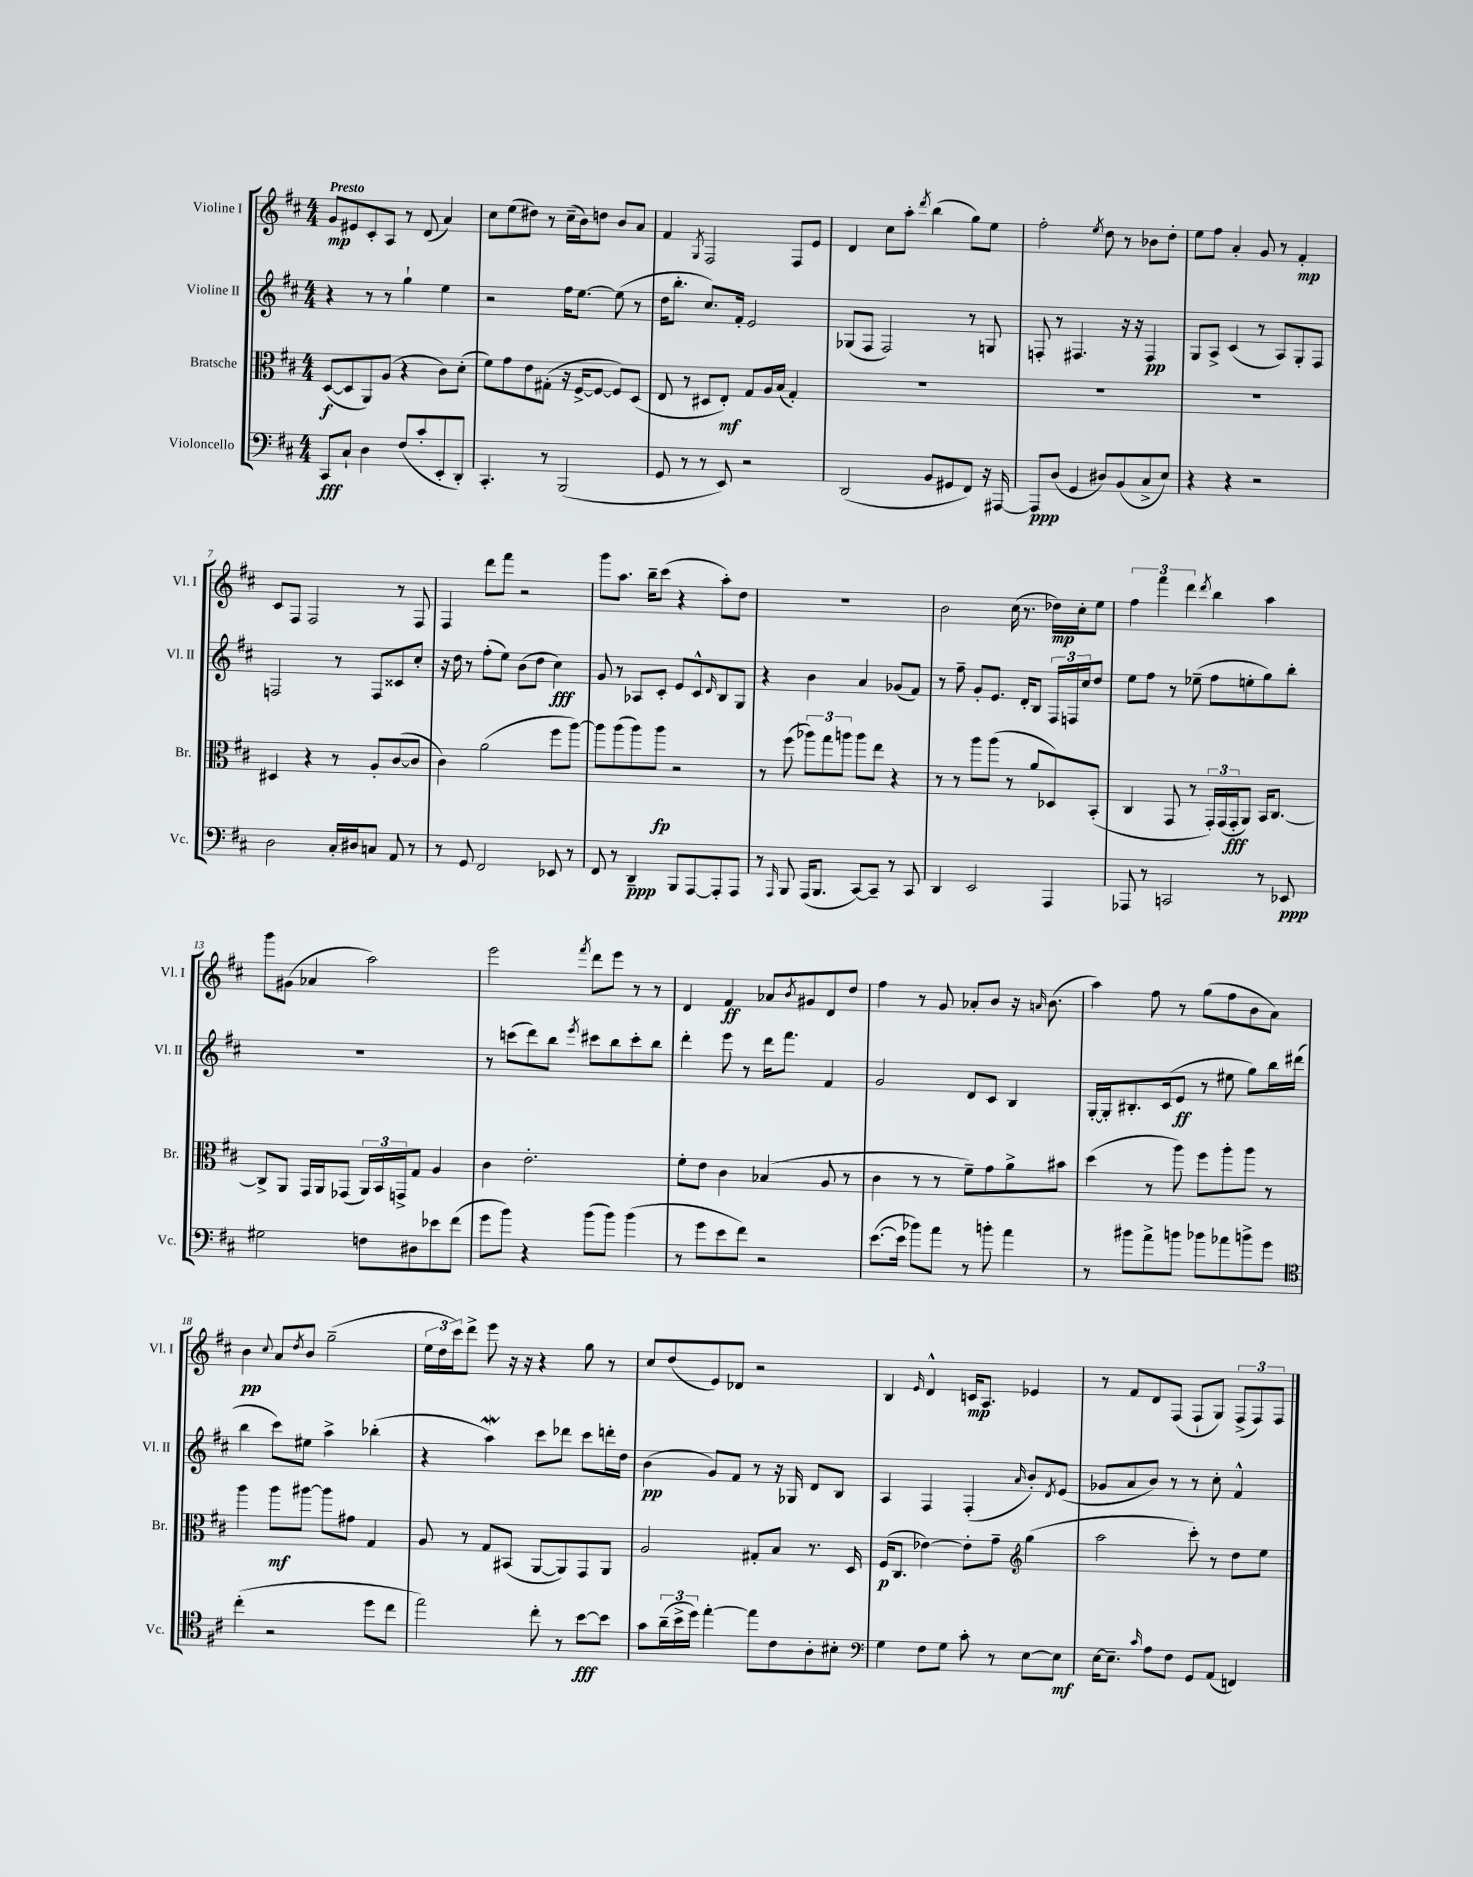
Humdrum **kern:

**kern	**kern	**kern	**kern
*staff4	*staff3	*staff2	*staff1
*clefF4	*clefC3	*clefG2	*clefG2
*k[f#c#]	*k[f#c#]	*k[f#c#]	*k[f#c#]
*M4/4	*M4/4	*M4/4	*M4/4
8CC#	([8D	4r	8g
8C#`	8D]	.	8e#
4D	8AA)	8r	8c#'
.	(8A	8r	8A
(8F#	4r	4gg`	8r
8c#'	.	.	(8d
8EE'	8c#)	4ee	4a)
8DD')	(8d'	.	.
=	=	=	=
4.CC#'	8f#)	2r	8cc#
.	8g	.	(8ee
.	8e	.	8dd#)
8r	(8G#'	.	8r
(2BBB	16r	16ff#	(16cc#~
.	[16F#^	[8.ee	16b)
.	8F#_	.	8dd
.	8F#])	(8ee]	8b
.	(8D	8r	8a
=	=	=	=
8GG	8E	16dd	4f#
.	.	8.bb'	.
8r	8r	.	.
.	.	.	8qG
8r	8D#	8.cc#)	2F#
8EE)	8E')	.	.
.	.	16f#'	.
2r	8G	2e	.
.	16A	.	.
.	(16B	.	.
.	4G')	.	8F#
.	.	.	8e
=	=	=	=
(2DD	1r	(8G-	4d
.	.	8F#	.
.	.	2F#)	8cc#
.	.	.	8aa'
.	.	.	8qddd
8BB	.	.	(4bb
8GG#	.	.	.
8FF#)	.	8r	8gg)
16r	.	8G	8ee
[16AAA#	.	.	.
=	=	=	=
8AAA#]	1r	8F'	2ff#'
(8D	.	8r	.
4GG	.	4.F#	.
.	.	.	8qee
8D#)	.	.	8dd
(8BB	.	16r	8r
.	.	16r	.
8C#^	.	4F#	8b-
8E)	.	.	8dd'
=	=	=	=
4r	1r	8G	8ee
.	.	8A^	8ff#
4r	.	(4c#	4a'
2r	.	8r	8g
.	.	8A)	8r
.	.	8G'	4f#'
.	.	8F#	.
=	=	=	=
2D	4D#	2F	8c#
.	.	.	8F#
.	4r	.	2F#
16C#'	8r	8r	.
16D#	.	.	.
8C	8A'	8F	.
8AA	([8c#	8c##	8r
8r	8c#]	8cc#'	8F#
=	=	=	=
8r	4c#)	16r	4F#
.	.	16dd	.
8GG	.	8r	.
2FF#	(2a	(8ff#'	8ddd
.	.	8ee)	8fff#
.	.	(8b	2r
.	.	8dd	.
8EE-	8ff#	4cc#)	.
8r	[8aa)	.	.
=	=	=	=
8FF#	8aa]	8g	8ggg
8r	(8aa	8r	8.aa
4DD~	8aa)	8A-	.
.	.	.	16bb~
.	8aa	8c#'	(8ccc#
8BBB	2r	8e	4r
[8AAA	.	8c#^^	.
.	.	16qqd	.
8AAA']	.	8B	8aa')
8AAA	.	8G	8dd
=	=	=	=
8r	8r	4r	1r
16qqAAA	.	.	.
8BBB	(8ff#	.	.
(16AAA	12aa-)	4b	.
8.BBB	.	.	.
.	12gg	.	.
.	12aa	.	.
[8CC#)	8aa	4a	.
8CC#~]	8ee	.	.
8r	4r	(8g-	.
8CC#	.	8f#)	.
=	=	=	=
4DD	8r	8r	2b
.	8r	8ff#~	.
2EE	8aa	8g'	.
.	(8aa	8.e	.
.	8r	.	(16cc#
.	.	16d'	8.r
.	8a	8B	.
4AAA	8D-)	24F#	16dd-)
.	.	24F	.
.	.	.	16cc#'
.	.	24cc#	.
.	(8BB'	8dd	8ee
=	=	=	=
8AAA-	4C#	8ee	6ff#
8r	.	8ff#	.
.	.	.	6fff#
2CC	8GG	8r	.
.	.	.	6ddd
.	8r	(8ee-~	.
.	.	.	8qddd
.	24GG')	8ff#	4bb
.	(24GG	.	.
.	24GG'	.	.
.	8AA)	8ee'	.
8r	16BB	8gg)	4aa
.	[8.C#	.	.
8EE-	.	8bb'	.
=	=	=	=
2G#	8C#^]	1r	8ggg
.	8AA	.	(8g#
.	16GG	.	4a-
.	16AA	.	.
.	(8GG-	.	.
8F	24AA)	.	2aa)
.	24BB	.	.
.	24GG^	.	.
8D#	8G	.	.
8e-	4A	.	.
(8f#	.	.	.
=	=	=	=
8g	4c#	8r	2eee
8b)	.	(8ccc	.
4r	2.e'	8ddd)	.
.	.	8bb	.
.	.	8qeee	8qfff#
(8b	.	8ccc#	8ddd
8b)	.	8bb	8eee
(4b	.	8ccc#'	8r
.	.	8bb	8r
=	=	=	=
8r	8f#'	4ddd'	4d
8g	8e	.	.
8e	4c#	8eee	4f#
8f#)	.	8r	.
2r	(4B-	16ddd	8a-
.	.	8.fff#	.
.	.	.	8qb
.	.	.	8g#
.	8A	4f#	8d
.	8r	.	8dd
=	=	=	=
([8.e	4c#	2g	4ff#
16e]	.	.	.
8b-)	8r	.	8r
8a	8r	.	8g
8r	8f#~)	8d	8a-'
8b'	8g	8c#	8b
4a	8a^	4B	16r
.	.	.	16qqa
.	.	.	(8.b
.	8b#	.	.
=	=	=	=
8r	(4dd	[16G'	4aa)
.	.	16G']	.
8b#	.	8.B#'	.
8a^	8r	.	8ff#
.	.	(16c#	.
8b	8aa)	8e	8r
8b-	8ff#	8r	(8gg
8a-	8aa'	8ee#	8ff#
8b^	8aa	8gg)	8b
8g	8r	16bb	8a)
.	.	(16ddd#	.
=	=	=	=
*clefC4	*	*	*
(4cc#'	4aa	4bb	4b
.	.	.	8qqcc#
2r	8aa	8ccc#)	8a
.	.	.	8qdd
.	[8aa#	8ee#	8b
.	8aa#]	4aa^	(2gg~
.	8g#	.	.
8dd	4G	(4bb-'	.
8cc#	.	.	.
=	=	=	=
2ee)	8A	4r	24ee
.	.	.	24dd
.	.	.	24ccc#)
.	8r	.	8ddd^
.	8G	4aa)	8eee
.	(8BB#	.	16r
.	.	.	16r
8cc#'	[8AA	8ccc#	4r
8r	8AA])	8ddd-	.
[8b	8GG	8ccc#	8gg
8b]	8AA	16ddd'	8r
.	.	16dd	.
=	=	=	=
8g	2A	(4b	8cc#
(24a~	.	.	(8dd
24b^	.	.	.
24dd)	.	.	.
[4ee'	.	8g)	8e)
.	.	8f#	8d-
8ee]	8G#'	8r	2r
8c#	8B	16r	.
.	.	16G-	.
8A'	8.r	8d	.
8B#'	.	8B	.
.	16D	.	.
=	=	=	=
*clefF4	*	*	*
4G	(16F#	4A	4B
.	8.C#	.	.
.	.	.	16qqe
8F#	[4e-)	4F#	4d^^
8G	.	.	.
8c#'	8e-']	(4F#'	16c
.	.	.	8.A
8r	8g~	.	.
*	*clefG2	*	*
.	.	16qqa	.
[8E	(4gg	8b')	4e-
.	.	8qd	.
8E]	.	(8e	.
=	=	=	=
[16E	2aa	8g-	8r
8.E~]	.	.	.
.	.	8a	8f#
16qqc#	.	.	.
8A	.	8b)	8d
8F#	.	8r	(8F#
8GG	8ccc#')	8r	8F#`
(8AA	8r	8cc#'	8G)
4FF)	8dd	4f#^^	(12F#^
.	.	.	12F#)
.	8ee	.	.
.	.	.	12F#
==	==	==	==
*-	*-	*-	*-
